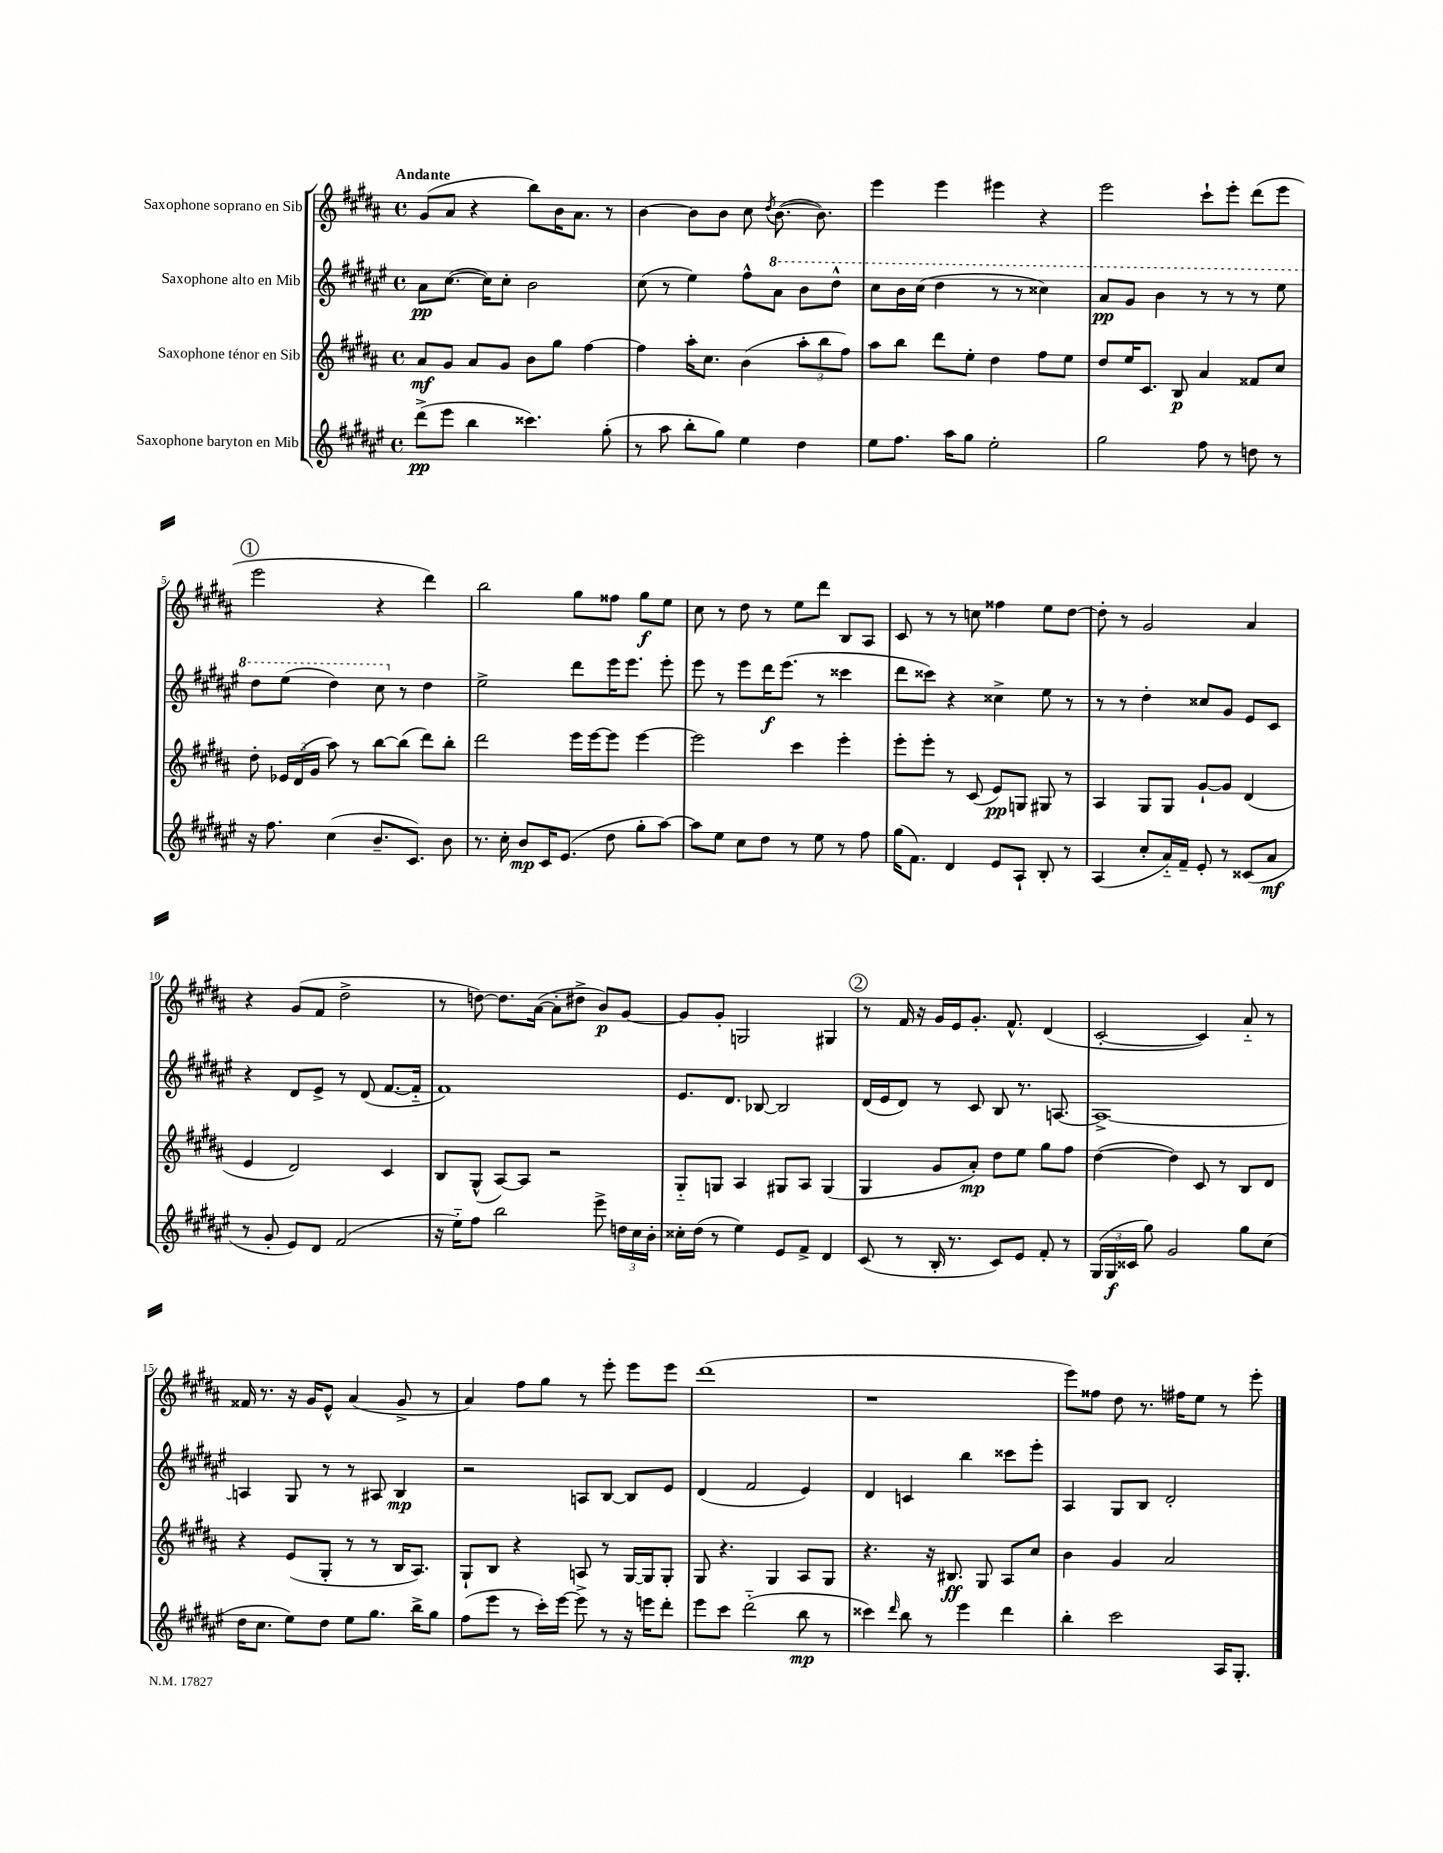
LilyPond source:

<<
\new StaffGroup <<
\new Staff = "s0" \with { instrumentName = "Saxophone soprano en Sib" } {
    \clef treble \key b \major \defaultTimeSignature \time 4/4 \tempo "Andante"
    \autoBeamOff gis'8[( ais'8] r4 b''8[) b'16 ais'8.] r8 |
    b'4~ b'8[ b'8] cis''8 \acciaccatura { dis''8 } b'8.~( b'8.) |
    e'''4 e'''4 eis'''4 r4 |
    e'''2 cis'''8[-! e'''8]-. dis'''8[( e'''8] |
    \mark \markup { \circle "1" } e'''2 r4 dis'''4) |
    b''2 gis''8[ fisis''8] gis''8[\f e''8] |
    cis''8 r8 dis''8 r8 e''8[ dis'''8] b8[ ais8] |
    cis'8 r8 r8 c''8 fisis''4 e''8[ dis''8]~ |
    dis''8-. r8 gis'2 ais'4 |
    r4 gis'8[( fis'8] dis''2-> |
    r8 d''8~) d''8.[ ais'16]~( ais'8[-. dis''8]-> b'8[\p) gis'8]~ |
    gis'8[ gis'8]-. g2 gis4 |
    \mark \markup { \circle "2" } r8 fis'16 r16 gis'16[ e'16 gis'8.]-. fis'8.-^ dis'4( |
    cis'2~-. cis'4) ais'8-_ r8 |
    fisis'16 r8. r16 gis'16[ e'8]-^ ais'4( gis'8-> r8 |
    ais'4) fis''8[ gis''8] r8 e'''8-. e'''8[ e'''8] |
    dis'''1( |
    r1 |
    e'''8[) fisis''8] dis''8 r8. fis''16[ e''8] r8 e'''8-. \bar "|." |
}
\new Staff = "s1" \with { instrumentName = "Saxophone alto en Mib" } {
    \clef treble \key fis \major \defaultTimeSignature \time 4/4
    \autoBeamOff ais'8[\pp cis''8.]~( cis''16[) cis''8]-. b'2 |
    cis''8( r8 eis''4) fis''8[-^ \ottava #1 ais''8] b''8[ dis'''8]-^ |
    cis'''8[ b''16 cis'''16]( dis'''4 r8 r8 cisis'''4) |
    ais''8[\pp gis''8] b''4 r8 r8 r8 eis'''8 |
    \mark \markup { \circle "1" } dis'''8[ eis'''8]( dis'''4) cis'''8 \ottava #0 r8 dis''4 |
    eis''2-> dis'''8[ eis'''16 eis'''8.] eis'''8-. |
    eis'''8 r8 eis'''8[ dis'''16\f eis'''8.]( r8 cisis'''4 |
    dis'''8[ cisis'''8]) r4 cisis''4-> eis''8 r8 |
    r8 r8 dis''4-. cisis''8[ gis'8] eis'8[ cis'8] |
    r4 dis'8[ eis'8]-> r8 dis'8( fis'8.[~ fis'16]-_ |
    fis'1) |
    eis'8.[ dis'8.] bes8~ bes2 |
    \mark \markup { \circle "2" } dis'16[( eis'16 dis'8]) r8 cis'8 b8 r8. a8.~ |
    a1~-> |
    a4 gis8 r8 r8 ais8 b4\mp |
    r2 a8[ b8]~ b8[ eis'8] |
    dis'4( fis'2 eis'4) |
    dis'4 c'4 b''4 cisis'''8[ eis'''8]-. |
    ais4 gis8[ b8] dis'2-. \bar "|." |
}
\new Staff = "s2" \with { instrumentName = "Saxophone ténor en Sib" } {
    \clef treble \key b \major \defaultTimeSignature \time 4/4
    \autoBeamOff ais'8[\mf gis'8] ais'8[ gis'8] b'8[ gis''8] fis''4~ |
    fis''4 ais''16[-. cis''8.] b'4( \tuplet 3/2 { ais''8[-. b''8 fis''8]) } |
    ais''8[ b''8] dis'''8[ e''8]-. dis''4 fis''8[ e''8] |
    dis''8[ e''16 cis'8.] b8\p ais'4 fisis'8[ cis''8] |
    \mark \markup { \circle "1" } dis''8-. \tuplet 3/2 { ees'16[ dis'16( gis'16] } ais''8) r8 b''8[~ b''8]( dis'''8[) b''8]-. |
    dis'''2 e'''16[ e'''16~ e'''8] e'''4~ |
    e'''2 cis'''4 e'''4-. |
    e'''8[-. e'''8]-. r8 cis'8( e'8[\pp) g8] gis8 r8 |
    ais4 gis8[ gis8] gis'8[~-! gis'8] dis'4( |
    e'4 dis'2) cis'4 |
    b8[ gis8]-^( ais8[~) ais8] r2 |
    gis8[-_ g8] ais4 gis8[ ais8] gis4( |
    \mark \markup { \circle "2" } gis4 gis'8[ ais'8]-.\mp) dis''8[ e''8] gis''8[ fis''8] |
    dis''4~( dis''4) cis'8 r8 b8[ dis'8] |
    r4 e'8[( gis8]-. r8 r8 b16[ ais8.]) |
    gis8[-! b8] r4 a8 r8 gis16[~ gis16 gis8]-. |
    gis8 r4. gis4 ais8[ gis8] |
    r4. r16 bis8.\ff gis8 ais8[ cis''8] |
    b'4 gis'4 ais'2 \bar "|." |
}
\new Staff = "s3" \with { instrumentName = "Saxophone baryton en Mib" } {
    \clef treble \key fis \major \defaultTimeSignature \time 4/4
    \autoBeamOff dis'''8[->\pp( eis'''8] b''4 cisis'''4.) gis''8-.( |
    r8 ais''8 b''8[-. gis''8]) eis''4 dis''4 |
    eis''8[ fis''8.] ais''16[ gis''8] eis''2-. |
    gis''2 fis''8 r8 d''8 r8 |
    \mark \markup { \circle "1" } r16 fis''8. cis''4( b'8.[-- cis'8.]) b'8 |
    r8. cis''16-. b'8[\mp cis'16 eis'8.]( dis''8 gis''8[-. ais''8]~) |
    ais''8[ eis''8] cis''8[ dis''8] r8 eis''8 r8 fis''8 |
    gis''16[( fis'8.]) dis'4 eis'8[ ais8]-! b8-. r8 |
    ais4( cis''8[-. ais'16-_) fis'16]-- eis'8-. r8 cisis'8[( ais'8]\mf |
    r8 gis'8-. eis'8[) dis'8] fis'2( |
    r16 eis''16[-_) fis''8] b''2 eis'''8-> \tuplet 3/2 { d''16[ cis''16 b'16]-. } |
    cisis''16[-. dis''16]( r8 eis''4) eis'8[ fis'8]-> dis'4 |
    \mark \markup { \circle "2" } cis'8( r8 b16-. r8. cis'8[) eis'8] fis'8-. r8 |
    \tuplet 3/2 { gis16[( gis16\f cisis'16] } gis''8) gis'2 gis''8[ cis''8]( |
    dis''16[ cis''8.] eis''8[) dis''8] eis''8[ gis''8.] b''16[-> gis''8] |
    fis''8[( eis'''8] r8 cis'''16[-.) eis'''16]~ eis'''8-> r8 r16 e'''16[ dis'''8]-. |
    eis'''8[ cis'''8] dis'''2-_( b''8\mp r8 |
    cisis'''4) \grace { dis'''16 } b''8 r8 eis'''4 dis'''4 |
    b''4-. cis'''2 ais16[ gis8.]-. \bar "|." |
}
>>
>>
